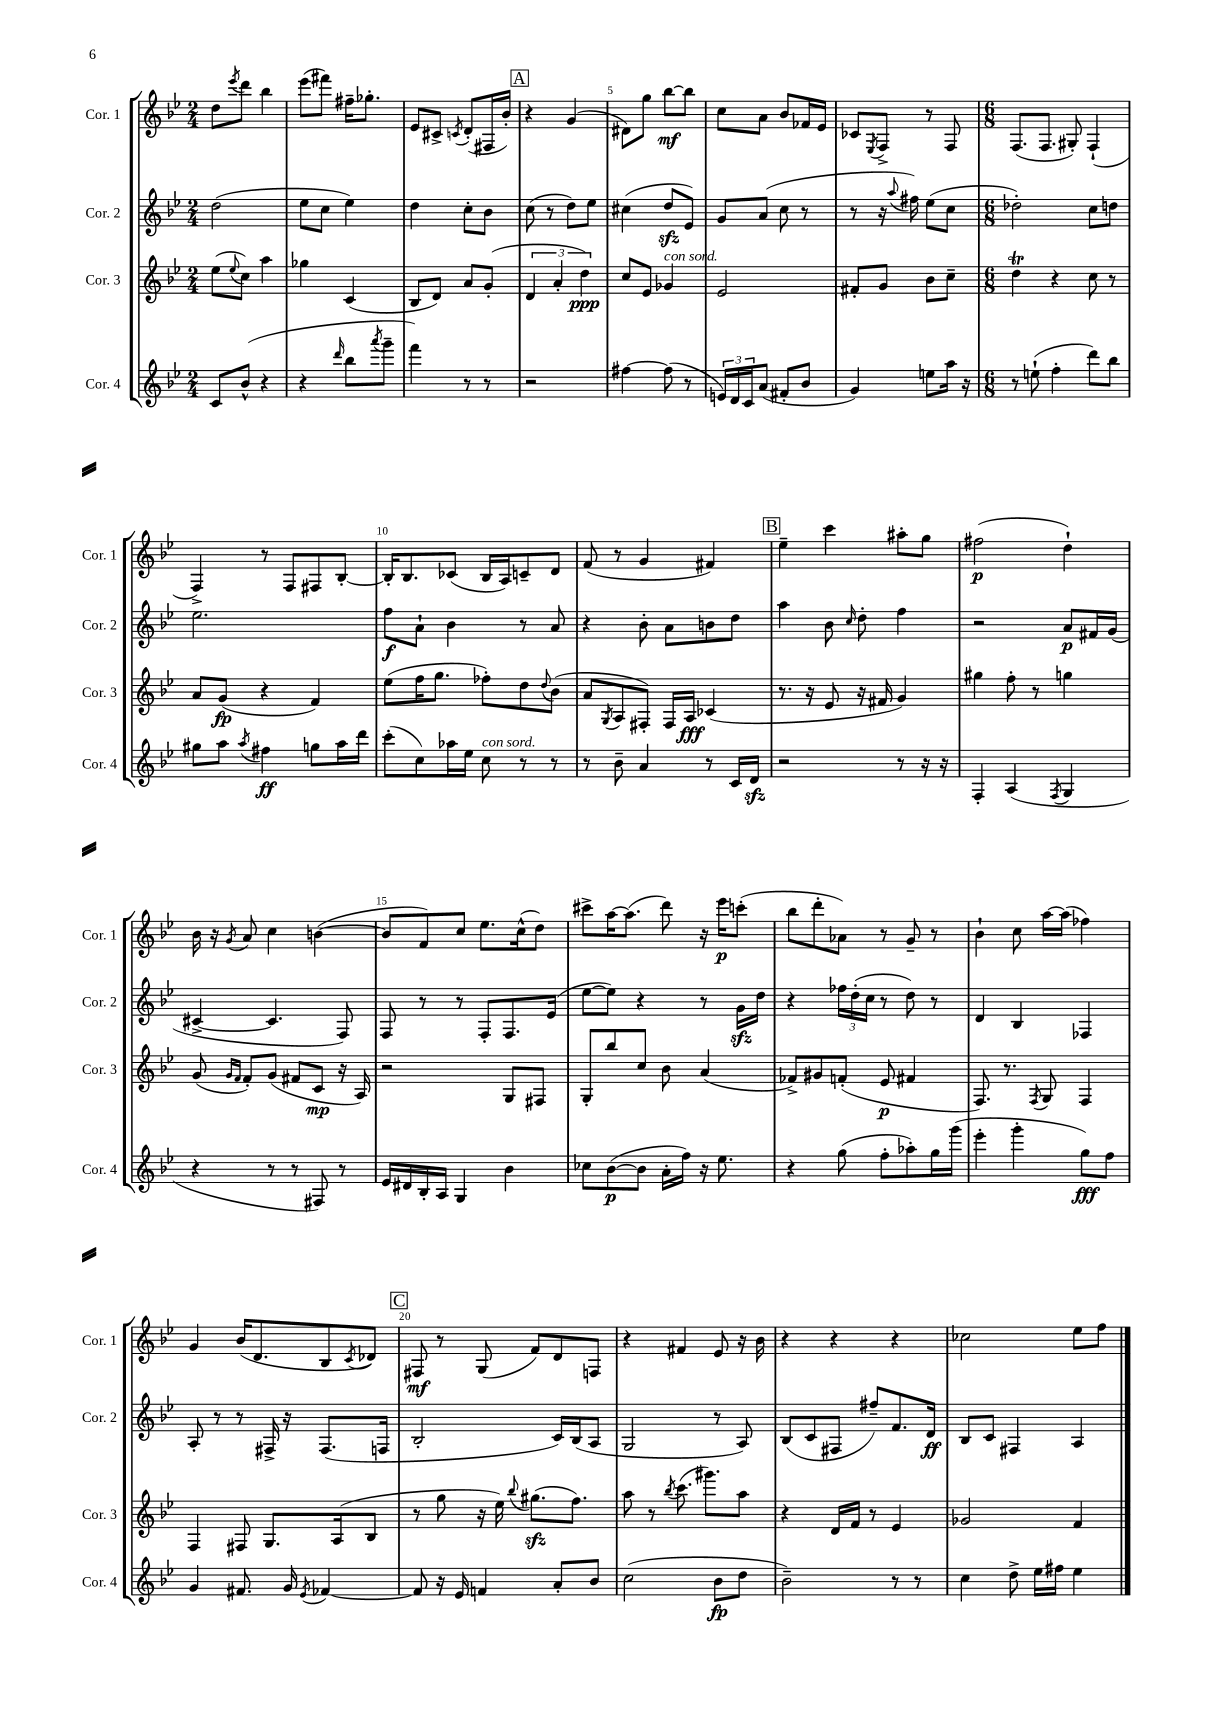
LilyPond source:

<<
\new StaffGroup <<
\new Staff = "s0" \with { instrumentName = "Cor. 1" shortInstrumentName = "Cor. 1" } {
    \clef treble \key bes \major \numericTimeSignature \time 2/4
    d''8 \acciaccatura { ees'''8 } d'''8 bes''4 |
    ees'''8( fis'''8) fis''16-- ges''8.-. |
    ees'8 cis'8-> \acciaccatura { c'8 } d'8-.( fis16 bes'16-.) |
    \mark \markup { \box "A" } r4 g'4( |
    dis'8) g''8 bes''8~\mf bes''8 |
    c''8 a'8 bes'8 fes'16 ees'16 |
    ces'8 \acciaccatura { ees8 } f8-> r8 f8 |
    \numericTimeSignature \time 6/8 f8.( f8. gis8-.) f4-!( |
    f4->) r8 f8 fis8 bes8~-. |
    bes16-. bes8. ces'8( bes16 a16) c'8-- d'8 |
    f'8( r8 g'4 fis'4) |
    \mark \markup { \box "B" } ees''4-- c'''4 ais''8-. g''8 |
    fis''2\p( d''4-!) |
    bes'16 r16 \acciaccatura { g'8 } a'8 c''4 b'4~( |
    b'8 f'8) c''8 ees''8. c''16-^( d''8) |
    cis'''8-> a''16~ a''8.( d'''8) r16 ees'''16\p c'''8-.( |
    bes''8 d'''8-. aes'8) r8 g'8-- r8 |
    bes'4-! c''8 a''16~ a''16( fes''4) |
    g'4 bes'16( d'8. bes8 \acciaccatura { c'8 } des'8) |
    \mark \markup { \box "C" } fis8\mf r8 g8( f'8) d'8 f8 |
    r4 fis'4 ees'8 r16 bes'16 |
    r4 r4 r4 |
    ces''2 ees''8 f''8 \bar "|." |
}
\new Staff = "s1" \with { instrumentName = "Cor. 2" shortInstrumentName = "Cor. 2" } {
    \clef treble \key bes \major \numericTimeSignature \time 2/4
    d''2( |
    ees''8 c''8 ees''4) |
    d''4 c''8-. bes'8 |
    \mark \markup { \box "A" } c''8( r8 d''8) ees''8 |
    cis''4( d''8\sfz ees'8) |
    g'8 a'8( c''8 r8 |
    r8 r16 \appoggiatura { a''8 } fis''16) ees''8( c''8 |
    \numericTimeSignature \time 6/8 des''2-.) c''8 d''8 |
    ees''2. |
    f''8\f a'8-! bes'4 r8 a'8 |
    r4 bes'8-. a'8 b'8 d''8 |
    \mark \markup { \box "B" } a''4 bes'8 \grace { c''16 } d''8-. f''4 |
    r2 a'8\p fis'16 g'16( |
    cis'4~-> cis'4. f8) |
    f8 r8 r8 f8-. f8. ees'16( |
    ees''8~ ees''8) r4 r8 g'16\sfz d''16 |
    r4 \tuplet 3/2 { fes''16 d''16-.( c''16 } r8 d''8) r8 |
    d'4 bes4 fes4 |
    a8-. r8 r8 fis16-> r16 fis8.( f16 |
    \mark \markup { \box "C" } bes2-. c'16) bes16( a8 |
    g2 r8 a8) |
    bes8( c'8 fis8 fis''8--) f'8. d'16\ff |
    bes8 c'8 fis4 a4 \bar "|." |
}
\new Staff = "s2" \with { instrumentName = "Cor. 3" shortInstrumentName = "Cor. 3" } {
    \clef treble \key bes \major \numericTimeSignature \time 2/4
    ees''8( \appoggiatura { ees''8 } c''8) a''4 |
    ges''4 c'4( |
    bes8 d'8) a'8 g'8-.( |
    \mark \markup { \box "A" } \tuplet 3/2 { d'4 a'4-. d''4\ppp) } |
    c''8 ees'8 ges'4^\markup { \italic "con sord." } |
    ees'2 |
    fis'8-. g'8 bes'8 c''8-- |
    \numericTimeSignature \time 6/8 d''4\trill r4 c''8 r8 |
    a'8 g'8\fp( r4 f'4) |
    ees''8( f''16 g''8. fes''8-.) d''8 \appoggiatura { d''8 } bes'8( |
    a'8 \acciaccatura { g8 } a8 fis8-.) fis16 a16\fff ces'4( |
    \mark \markup { \box "B" } r8. r16 ees'8 r16 fis'16 g'4) |
    gis''4 f''8-. r8 g''4 |
    g'8( \grace { g'16 f'16 } f'8-.) g'8( fis'8 c'8\mp r16 a16) |
    r2 g8 fis8 |
    g8-. bes''8 c''8 bes'8 a'4( |
    fes'8->) gis'8 f'8-.( ees'8\p fis'4 |
    f8.) r8. \acciaccatura { f8 } g8 f4 |
    f4 fis8 g8. a16( bes8 |
    \mark \markup { \box "C" } r8 g''8 r16 ees''16) \appoggiatura { bes''8 } gis''8.\sfz( f''8.) |
    a''8 r8 \acciaccatura { bes''8 } c'''8.( gis'''8.) a''8 |
    r4 d'16 f'16 r8 ees'4 |
    ges'2 f'4 \bar "|." |
}
\new Staff = "s3" \with { instrumentName = "Cor. 4" shortInstrumentName = "Cor. 4" } {
    \clef treble \key bes \major \numericTimeSignature \time 2/4
    c'8 bes'8-^( r4 |
    r4 \grace { d'''16 } bes''8 \acciaccatura { a'''8 } g'''8-- |
    f'''4) r8 r8 |
    \mark \markup { \box "A" } r2 |
    fis''4~ fis''8( r8 |
    \tuplet 3/2 { e'16) d'16 c'16 } a'8( fis'8-. bes'8 |
    g'4) e''8 a''16 r16 |
    \numericTimeSignature \time 6/8 r8 e''8-!( f''4-. d'''8) bes''8 |
    gis''8 a''8 \acciaccatura { a''8 } fis''4\ff g''8 a''16 d'''16 |
    c'''8-.( c''8) aes''16 ees''16 c''8^\markup { \italic "con sord." } r8 r8 |
    r8 bes'8-- a'4 r8 c'16 d'16\sfz |
    \mark \markup { \box "B" } r2 r8 r16 r16 |
    f4-. a4( \acciaccatura { f8 } g4 |
    r4 r8 r8 fis8) r8 |
    ees'16 dis'16 bes16-. a16 g4 bes'4 |
    ces''8 bes'8~\p( bes'8 a'16-. f''16) r16 ees''8. |
    r4 g''8( f''8-. aes''8-.) g''16 g'''16( |
    ees'''4-. g'''4-. g''8\fff) f''8 |
    g'4 fis'8. g'16 \acciaccatura { ees'8 } fes'4~ |
    \mark \markup { \box "C" } fes'8 r16 ees'16 f'4 a'8-. bes'8 |
    c''2( bes'8\fp d''8 |
    bes'2--) r8 r8 |
    c''4 d''8-> ees''16 fis''16 ees''4 \bar "|." |
}
>>
>>
\layout { \context { \Score \override BarNumber.break-visibility = ##(#f #t #t) barNumberVisibility = #(every-nth-bar-number-visible 5) } }
